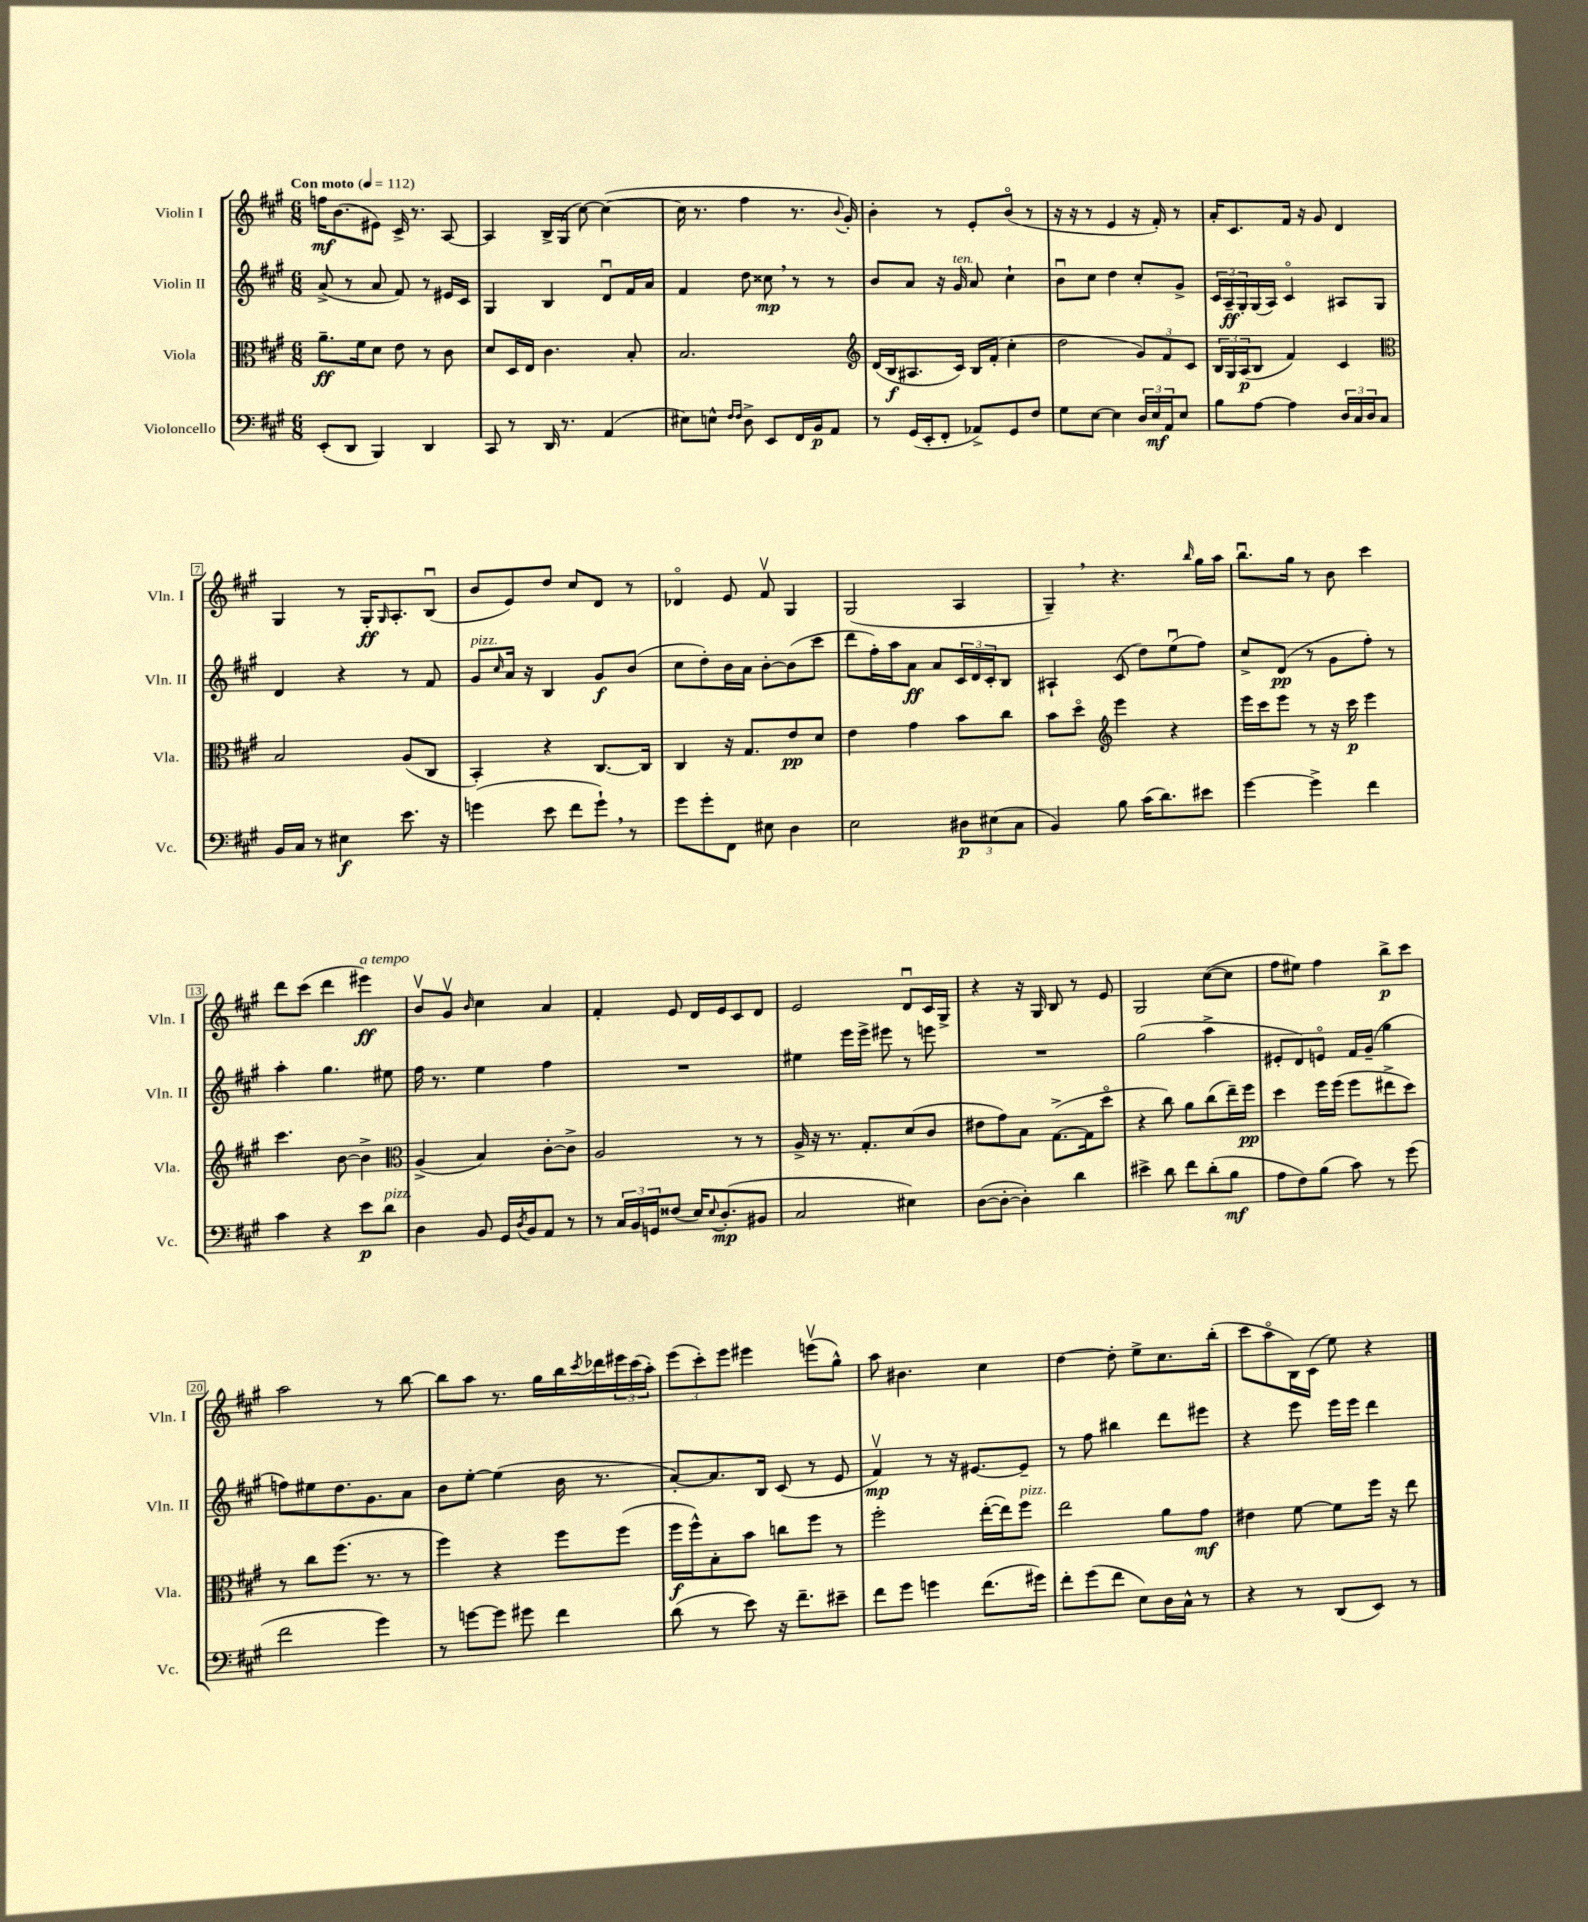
<<
\new StaffGroup <<
\new Staff = "s0" \with { instrumentName = "Violin I" shortInstrumentName = "Vln. I" } {
    \clef treble \key a \major \numericTimeSignature \time 6/8 \tempo "Con moto" 4 = 112
    f''16\mf b'8.( eis'8) cis'16-> r8. a8~ |
    a4 b16-> gis16( cis''8~) cis''4~( |
    cis''16 r8. fis''4 r8. \appoggiatura { b'8 } gis'16-.) |
    b'4-. r8 e'8-. b'8\flageolet( r8 |
    r16 r16 r8 e'4 r16 fis'16-.) r8 |
    a'16-. cis'8. fis'16 r16 gis'8 d'4 |
    gis4 r8 gis16-.\ff \grace { gis16 } a8.-. b8\downbow( |
    b'8 e'8) d''8 cis''8 d'8 r8 |
    des'4\flageolet e'8 fis'8\upbow gis4 |
    gis2( a4 |
    gis4--) \breathe r4. \grace { b''16 } gis''16 a''16 |
    b''8.\downbow gis''16 r8 b'8 cis'''4 |
    d'''8 cis'''8( d'''4 eis'''4\ff^\markup { \italic "a tempo" }) |
    b'8\upbow gis'8\upbow \grace { b'16 } cis''4 a'4 |
    fis'4-. e'8 d'16 e'16 cis'8 d'8 |
    e'2 d'8\downbow cis'16 gis16-> |
    r4 r16 gis16 b8 r8 e'8 |
    gis2 cis''8~( cis''8 |
    fis''8 eis''8) fis''4 b''8->\p cis'''8 |
    a''2 r8 b''8~ |
    b''8 a''8 r8. gis''16 b''16 \acciaccatura { cis'''8 } des'''16 \tuplet 3/2 { eis'''16 cis'''16( a''16-.) } |
    \tuplet 3/2 { e'''8( cis'''8-.) e'''8 } eis'''4 e'''8\upbow( gis''8-^) |
    a''8 bis'4. cis''4 |
    d''4~ d''8-. e''8-> cis''8. b''16-.( |
    cis'''8 a''8\flageolet b16) cis'16( e''8) r4 \bar "|." |
}
\new Staff = "s1" \with { instrumentName = "Violin II" shortInstrumentName = "Vln. II" } {
    \clef treble \key a \major \numericTimeSignature \time 6/8
    a'8->( r8 a'8 fis'8) r8 eis'16 cis'16 |
    gis4 b4 d'8\downbow fis'16 a'16 |
    fis'4 d''8 cisis''8\mp \breathe r8 r8 |
    b'8 a'8 r16 gis'16^\markup { \italic "ten." } a'8 cis''4-! |
    b'8\downbow cis''8 d''4 cis''8-. gis'8-> |
    \tuplet 3/2 { cis'16 a16--\ff gis16-. } gis16( a16) cis'4\flageolet ais8 gis8 |
    d'4 r4 r8 fis'8 |
    gis'8^\markup { \italic "pizz." } \grace { cis''16 } a'16 r16 b4 gis'8\f b'8( |
    cis''8 d''8-.) b'16 a'16 b'8~-. b'8( cis'''8 |
    d'''8 fis''16-.) a''16 a'8\ff a'8 \tuplet 3/2 { cis'16 d'16 cis'16-. } b8 |
    ais4-! cis'8( d''8) e''8\downbow( fis''8) |
    cis''8-> d'8\pp( r8 gis'8 fis''8-.) r8 |
    a''4-. gis''4. eis''8 |
    fis''16 r8. e''4 fis''4 |
    R2. |
    eis''4 e'''16 e'''16-> eis'''8 r8 e'''8 |
    R2. |
    gis''2( a''4-> |
    eis'8-. d'8) e'8\flageolet fis'16 gis'16--( gis''4 |
    f''8) eis''8 d''8. gis'8. a'8 |
    b'8 e''8~-. e''4( b'16 r8. |
    a'8~-.) a'8. b16 cis'8( r8 e'8 |
    fis'4\upbow\mp) r8 r16 eis'8.~ eis'8-- |
    r8 fis''8 bis''4 d'''8 eis'''8 |
    r4 e'''8 e'''16 e'''16 d'''4 \bar "|." |
}
\new Staff = "s2" \with { instrumentName = "Viola" shortInstrumentName = "Vla." } {
    \clef alto \key a \major \numericTimeSignature \time 6/8
    a'8.--\ff fis'16 d'8 e'8 r8 cis'8 |
    d'8 d16 e16 cis'4. b8-. |
    b2. |
    \clef treble d'16( b16\f ais8. cis'16) b16 fis'16-.( cis''4-. |
    d''2 \tuplet 3/2 { gis'8) fis'8 cis'8 } |
    \tuplet 3/2 { b16 gis16 a16\p( } b8 fis'4) cis'4 |
    \clef alto b2 a8( cis8 |
    b,4-.) r4 cis8.~ cis16 |
    cis4 r16 gis8. e'8\pp d'8 |
    e'4 gis'4 b'8 cis''8 |
    b'8 d''8\flageolet \clef treble e'''4 r4 |
    e'''16 cis'''16 e'''8 r8 r16 cis'''16\p e'''4 |
    cis'''4. b'8~ b'4-> |
    \clef alto a4->( b4) cis'8~-. cis'8-> |
    a2 r8 r8 |
    a16-> r16 r8. gis8.-. d'8( cis'8 |
    eis'8 gis'8) b8 gis8.~->( gis16 d''8\flageolet |
    r4 cis''8) a'8 cis''8( e''16--) fis''16\pp |
    d''4 fis''16 fis''16( fis''8 eis''8-> d''8) |
    r8 cis''8 fis''8.( r8. r8 |
    fis''4) r4 fis''8 fis''8( |
    fis''16\f fis''16-^) b8-. b'8 c''8 fis''8 r8 |
    fis''2-. e''16~-.( e''16) fis''8^\markup { \italic "pizz." } |
    e''2 a'8 gis'8\mf |
    eis'4 fis'8~ fis'8 fis''16 r16 e''8 \bar "|." |
}
\new Staff = "s3" \with { instrumentName = "Violoncello" shortInstrumentName = "Vc." } {
    \clef bass \key a \major \numericTimeSignature \time 6/8
    e,8-.( d,8 b,,4) d,4 |
    cis,8 r8 d,16 r8. a,4( |
    eis8) e8-^ \grace { fis16 fis16 } d8-> e,8 fis,16 b,16\p a,8 |
    r8 gis,16( e,16-. fis,8-. aes,8->) gis,8 fis8 |
    gis8 e8~ e4 \tuplet 3/2 { d16 e16\mf a,16 } e8 |
    b8 a8~ a4 \tuplet 3/2 { d16 cis16 d16 } cis8 |
    b,16 cis16 r8 eis4\f e'8. r16 |
    g'4( e'8 fis'8 g'8-!) \breathe r8 |
    gis'8 gis'8-. fis,8 eis8 d4 |
    e2 \tuplet 3/2 { dis8\p eis8( cis8 } |
    b,4) b8 cis'16( d'8.) eis'8 |
    gis'4~ gis'4-> fis'4 |
    cis'4 r4 e'8\p d'8^\markup { \italic "pizz." } |
    d4 b,8 gis,16 \acciaccatura { d8 } b,16 a,8 r8 |
    r8 \tuplet 3/2 { cis16 b,16 g,16 } fisis8( e16) \appoggiatura { e8 } d8.-.\mp( bis,8 |
    cis2 eis4) |
    d8~( d8~-. d4-.) d'4 |
    eis'4-> d'8 fis'8 d'8-.( b8\mf |
    a8 fis8) b8( cis'8) r8 gis'8( |
    fis'2 gis'4) |
    r8 g'8~ g'8 gis'8 fis'4 |
    d'8( r8 e'8) r16 fis'8.-- eis'8-- |
    fis'8 gis'8 g'4 fis'8.( gis'16) |
    fis'8-. gis'8( fis'8 e8) d16 cis16-^ r8 |
    r4 r8 d,8( e,8) r8 \bar "|." |
}
>>
>>
\layout { \context { \Score \override BarNumber.stencil = #(make-stencil-boxer 0.1 0.3 ly:text-interface::print) } }
